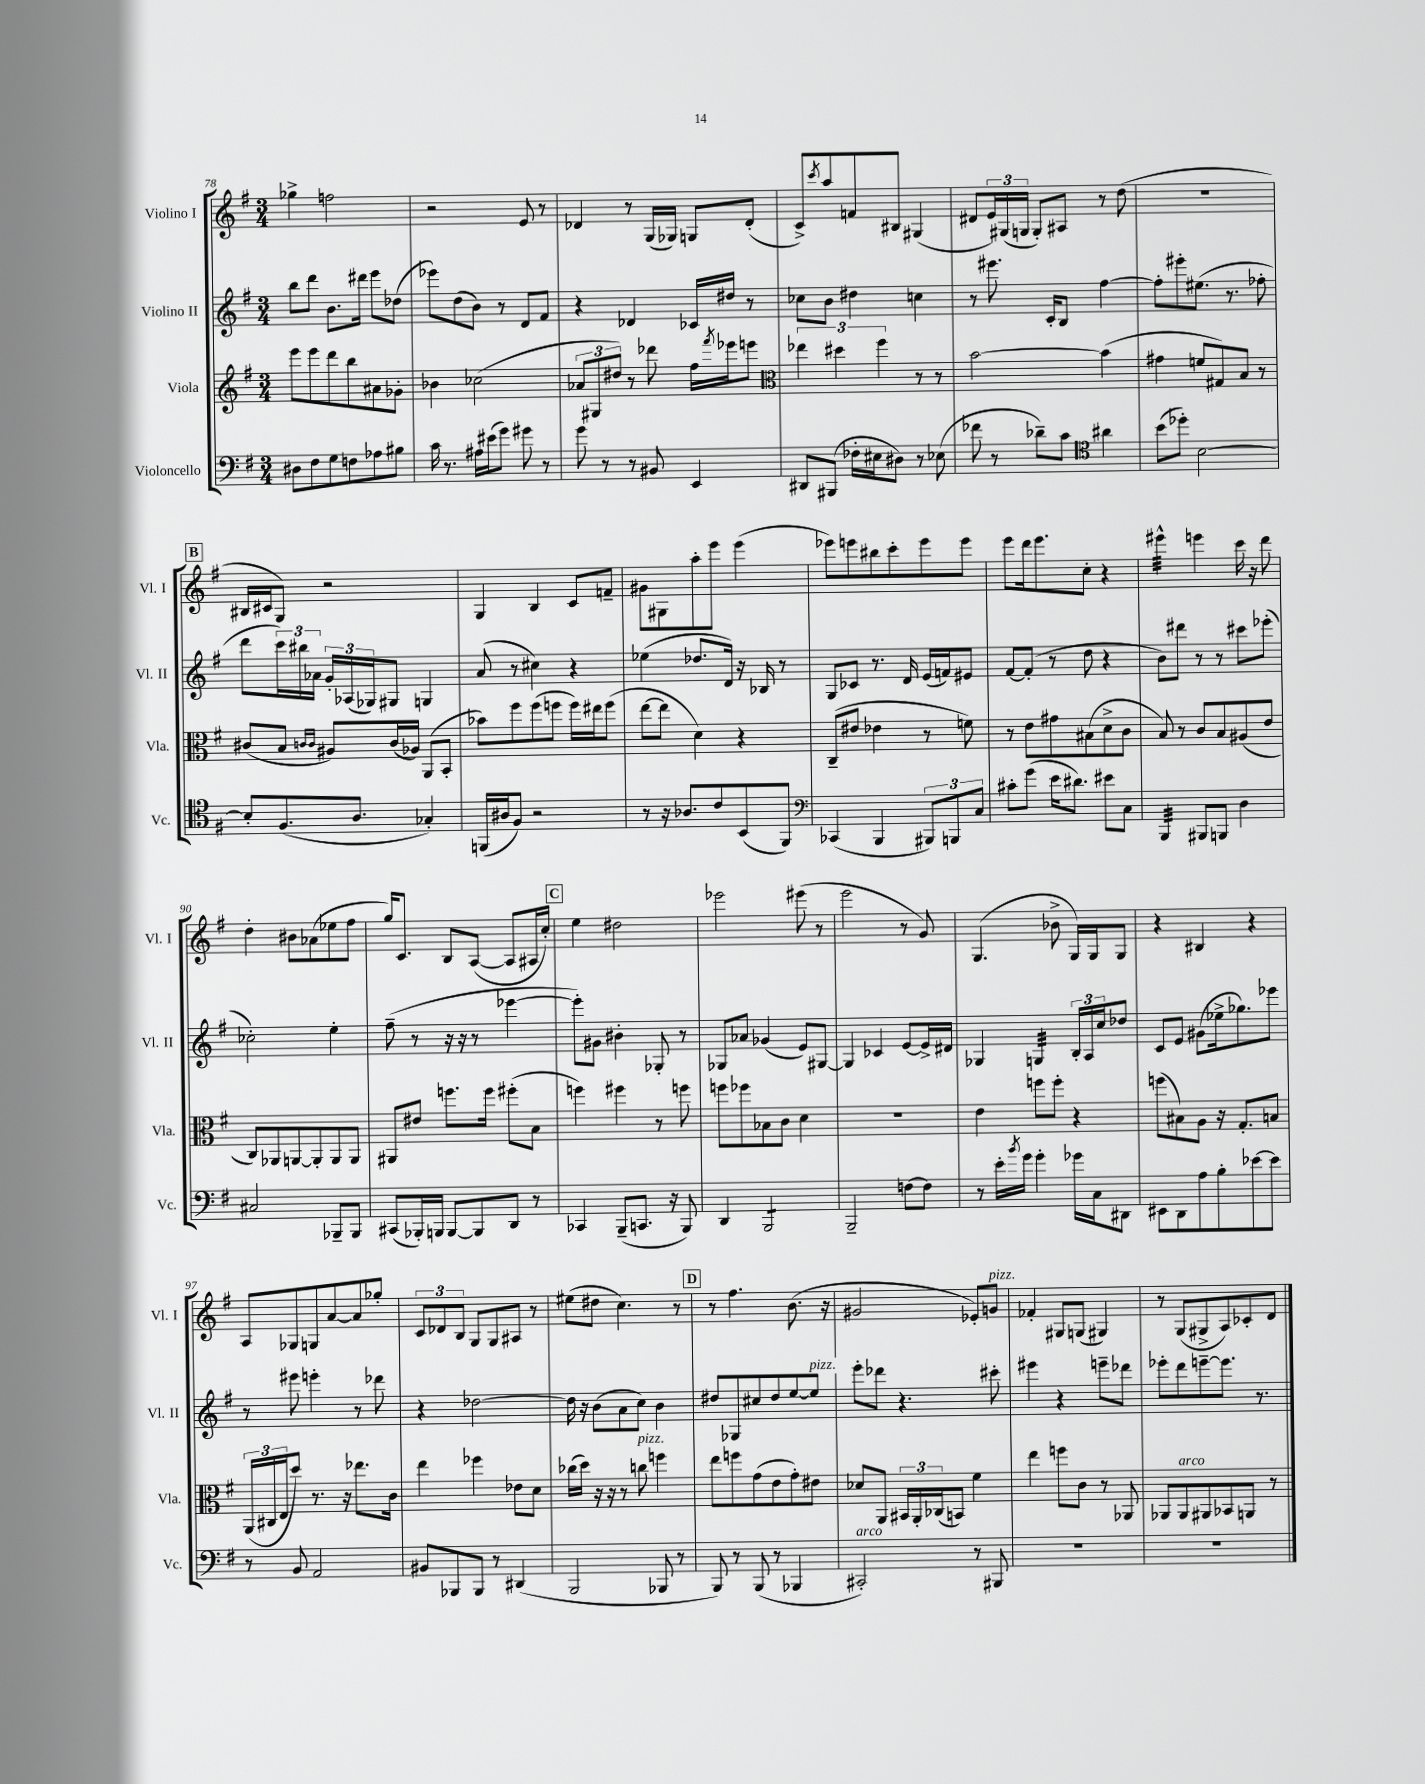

**kern	**kern	**kern	**kern
*staff4	*staff3	*staff2	*staff1
*clefF4	*clefG2	*clefG2	*clefG2
*k[f#]	*k[f#]	*k[f#]	*k[f#]
*M3/4	*M3/4	*M3/4	*M3/4
8D#	8eee	8bb	4gg-^
8F#	8eee	8ddd	.
8G	8ddd	8.b	2ff
8F	8bb	.	.
.	.	16ddd#	.
8A-	8a#	8eee	.
8B#	8g-'	(8dd-	.
=	=	=	=
16c	4b-	8eee-)	2r
8.r	.	.	.
.	.	(8dd	.
16A#	(2cc-	8b)	.
(16e#	.	.	.
8g)	.	8r	.
8g#	.	8d	8e
8r	.	8f#	8r
=	=	=	=
8g	12a-	4r	4d-
.	12G#	.	.
8r	.	.	.
.	12dd#)	.	.
8r	8r	4d-	8r
8BB#	8ddd-	.	(16G
.	.	.	16G-)
4EE	16ff#	16c-	8G
.	8qfff#	.	.
.	16eee-	16dd#	.
.	8eee	8r	(8d-'
=	=	=	=
*	*clefC3	*	*
8DD#	6ee-	8cc-	8c^)
.	.	.	8qccc
(8BBB#	.	8b	8aa
.	6dd#	.	.
16F-'	.	4dd#	8f
16E#	.	.	.
.	6ff#	.	.
8D#)	.	.	8B#
8r	8r	4cc	(4G#
(8E-	8r	.	.
=	=	=	=
8f-	[2b	8r	8d#
8r	.	8.eee#	24e)
.	.	.	(24G#
.	.	.	24G
8d-~)	.	.	8G')
.	.	16c'	.
8c	.	8B	8A#
*clefC4	*	*	*
4a#	(4b]	[4ff#	8r
.	.	.	(8dd
=	=	=	=
(8b	4g#	8ff#']	2.r
8dd-')	.	8eee#'	.
[2B	8f	(8.ee#	.
.	8G#)	.	.
.	.	8.r	.
.	8B	.	.
.	8r	8ff-'	.
=	=	=	=
8B']	(8c#	8ddd	16B#
.	.	.	16c#
(8.F#	8B	24ccc)	8G)
.	.	24bb#	.
.	.	24a-	.
.	16qqc	.	.
.	16qqc	.	.
.	8A#)	24g'	2r
.	.	(24A-	.
8.A	.	.	.
.	.	24G-)	.
.	(16c	8G#	.
.	16A-)	.	.
4G-')	(8AA	4G	.
.	8BB'	.	.
=	=	=	=
(16FF	8b-)	(8a	4G
16A#	.	.	.
8F#)	8ff#	8r	.
2r	(8ff#	4cc#)	4B
.	8ff	.	.
.	16ff)	4r	8c
.	16ee#	.	.
.	(8ff	.	8f~
=	=	=	=
8r	[8ee	(4ee-	8g#
16r	8ee]	.	8G#
8.A-	.	.	.
.	4d)	8.dd-	8aa'
8c	.	.	8eee
.	.	16d)	.
(8BB	4r	16r	(4eee
.	.	16B-	.
8FF#)	.	8r	.
=	=	=	=
*clefF4	*	*	*
(4CC-	(8C~	8G	8eee-)
.	8e#	8c-	8eee
4BBB	4e-	8.r	8bb#
.	.	.	8ccc'
.	.	16d	.
12BBB#)	8r	(16e	8eee
.	.	16f)	.
12BBB	.	.	.
.	8f)	8e#	8eee
12C	.	.	.
=	=	=	=
8c#'	8r	[8f#	8eee
(8g	8e	(8f#']	16ddd
.	.	.	8.eee
16e	8g#	8r	.
8.d#)	.	.	.
.	(8B#	8dd	8cc'
8e#	8d^	4r	4r
8C	8c	.	.
=	=	=	=
4BBB	8B)	8b)	4eee#^^
.	8r	8ddd#	.
8BBB#	8c	8r	4eee
8BBB	8B	8r	.
4D	(8A#	8ccc#	16ccc
.	.	.	16r
.	8e	(8eee-'	8ddd
=	=	=	=
2C#	8C)	2cc-')	4dd'
.	8AA-	.	.
.	[8AA	.	8b#
.	8AA']	.	(8a-
8BBB-~	8AA	4ee'	8ee-
8BBB-	8AA	.	8ff#
=	=	=	=
(8CC#	8AA#	(8ff#~	16gg)
.	.	.	8.c
16BBB-')	8e#	8r	.
16BBB	.	.	.
[8BBB	8.ff	16r	8B
.	.	16r	.
8BBB]	.	8r	([8A
.	16ff	.	.
8DD	(8ff#'	[4eee-	8A]
8r	8B	.	16A#
.	.	.	16cc')
=	=	=	=
4CC-	4ff)	8eee-'])	4ee
.	.	8g#	.
(8BBB~	4ff#	4b#'	2dd#
8.CC	.	.	.
.	8r	8G-'	.
16r	.	.	.
8BBB)	8ff	8r	.
=	=	=	=
4DD	8ff	8G-	2eee-
.	8ff-	8a-	.
2BBB	8B-	(4g-	.
.	8c	.	.
.	4d	8e)	(8eee#
.	.	[8G#	8r
=	=	=	=
2BBB~	2.r	4G#]	2eee
.	.	4c-	.
[8F	.	[8e	8r
8F]	.	16e^]	8g)
.	.	16d#	.
=	=	=	=
8r	4e	4G-	(4.G
16e'	.	.	.
8qb	.	.	.
16g	.	.	.
4g'	8ff	4G	.
.	8ff'	.	8b-^
16g-	4r	24B'	16G)
.	.	24A	.
16C	.	.	16G
.	.	24cc	.
8DD#	.	8dd-	8G
=	=	=	=
8EE#	(8ff	8c	4r
8DD	8B#)	8e	.
8A	8A	(8g#	4B#
8B'	16r	16ee-^	.
.	8.G'	8.gg-)	.
[8e-	.	.	4r
8e-]	8B	8eee-	.
=	=	=	=
8r	(24AA	8r	8A
.	24C#	.	.
.	24E	.	.
8BB	8dd)	8eee#	8G-
2AA	8.r	4eee'	8G
.	.	.	[8a
.	16r	.	.
.	8.ee-	8r	8a]
.	.	8ddd-	8gg-'
.	16c	.	.
=	=	=	=
8BB#	4ee	4r	12c
.	.	.	12d-
8BBB-	.	.	.
.	.	.	12B
8BBB-	4ff-	[2dd-	8G
8r	.	.	8G
(4DD#	8e-	.	8A#
.	8d	.	8r
=	=	=	=
2BBB	(16cc-	16dd-]	(8ee#
.	16dd)	16r	.
.	16r	(8b	8dd#
.	16r	.	.
.	8r	8a	4.cc)
.	8cc	8cc)	.
8BBB-	4ff	4b	.
8r	.	.	8r
=	=	=	=
8BBB)	8ee	8dd#	8r
8r	8ff	8G-	4.ff#
(8BBB	(8g	8cc#	.
8r	8e	8dd#	.
4BBB-	8g')	[8ee	(8.b
.	8e#	8ee]	.
.	.	.	16r
=	=	=	=
2CC#')	8d-	8eee'	2g#
.	8AA	8ddd-	.
.	24BB#	4.r	.
.	24AA'	.	.
.	(24C-	.	.
.	8BB)	.	.
8r	4f#	.	8e-')
8BBB#	.	8ccc#'	8g
=	=	=	=
2.r	4ee	4eee#	4f-'
.	8ff	4r	8G#
.	8c	.	(8G
.	8r	8eee~	4G#)
.	8AA-	8ddd-	.
=	=	=	=
2.r	8AA-	8eee-'	8r
.	8AA-	8ddd	(8G
.	8AA#	[8eee~	8G#^
.	8BB-	8.eee]	8A)
.	8AA	.	8c-'
.	.	8.r	.
.	8r	.	8d
==	==	==	==
*-	*-	*-	*-
